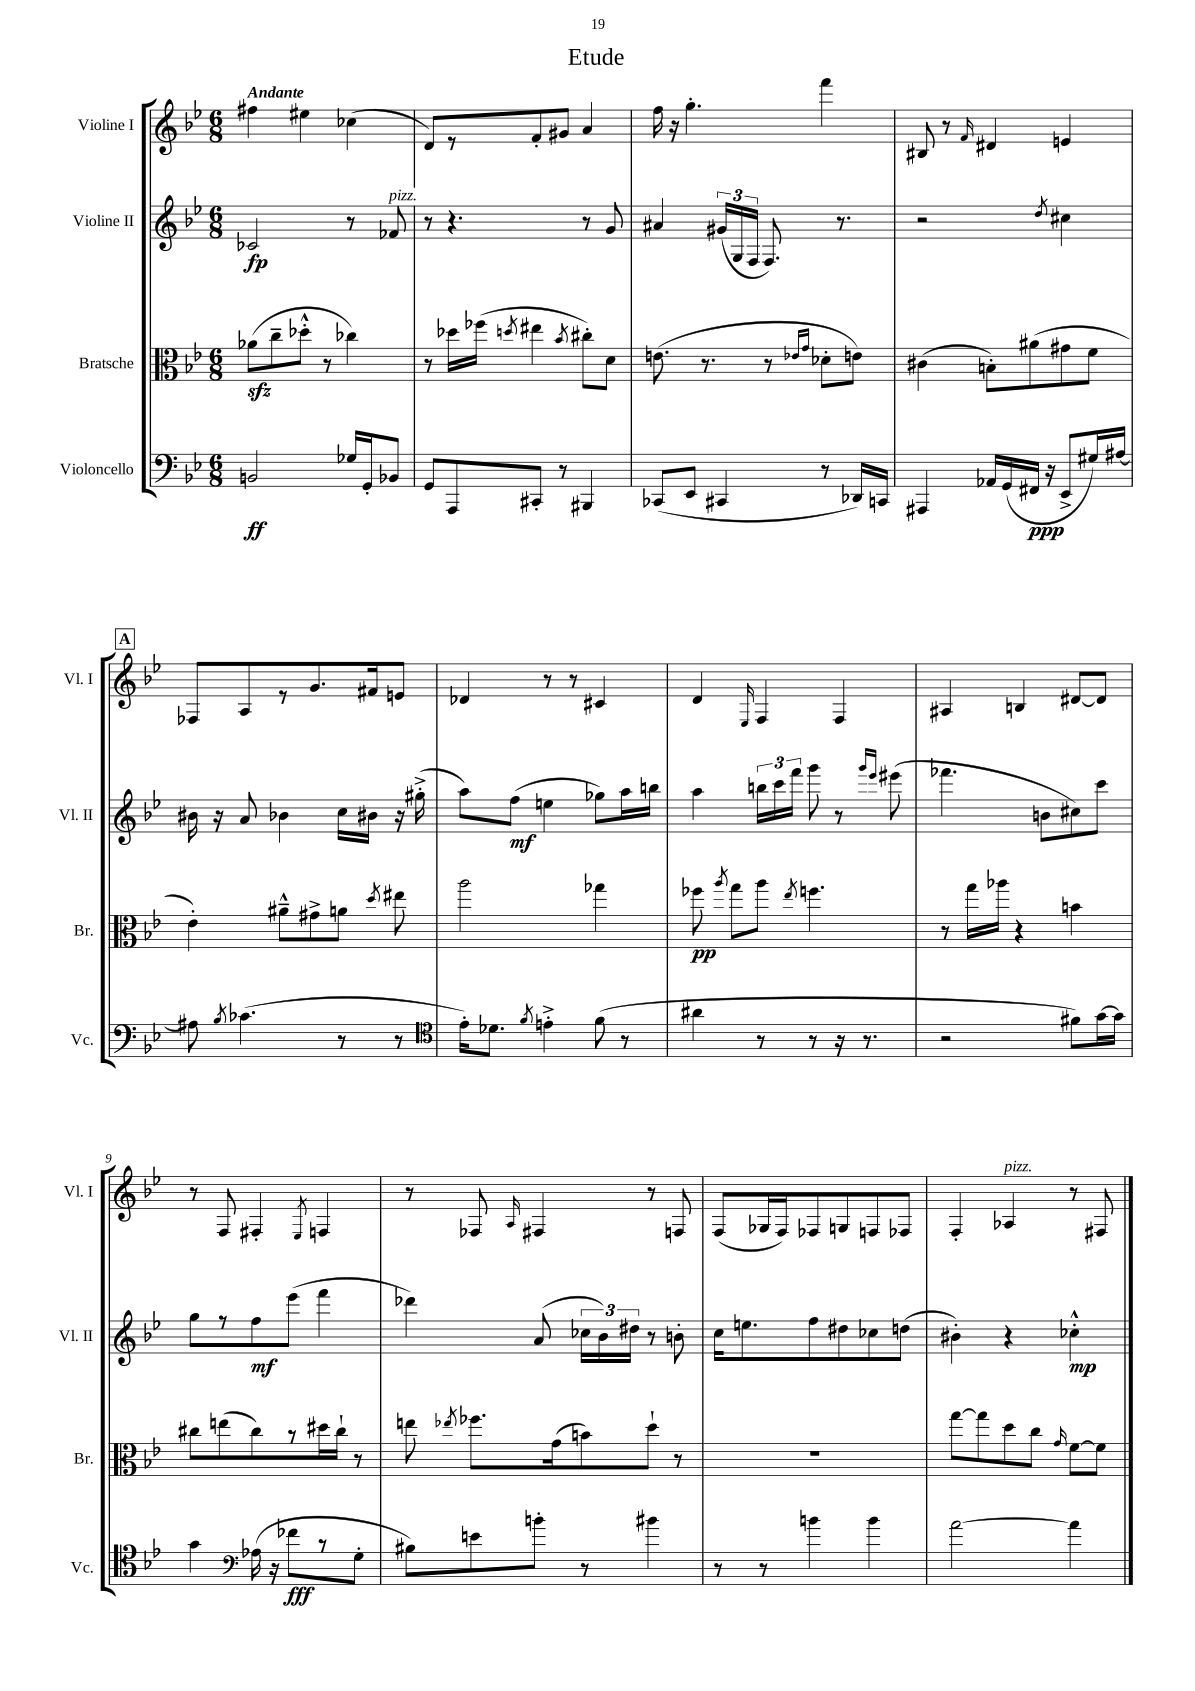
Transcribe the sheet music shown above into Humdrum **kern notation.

**kern	**kern	**kern	**kern
*staff4	*staff3	*staff2	*staff1
*clefF4	*clefC3	*clefG2	*clefG2
*k[b-e-]	*k[b-e-]	*k[b-e-]	*k[b-e-]
*M6/8	*M6/8	*M6/8	*M6/8
2BB	(8a-	2c-	4ff#
.	8cc~	.	.
.	8dd-'^^	.	4ee#
.	8r	.	.
16G-	4cc-)	8r	(4cc-
16GG'	.	.	.
8BB-	.	8f-	.
=	=	=	=
8GG	8r	8r	8d)
8AAA	16dd-	4.r	8r
.	(16ff-	.	.
.	8qdd	.	.
8CC#'	4ee#	.	8f'
8r	.	.	8g#
.	8qb-	.	.
4BBB#	8cc#')	8r	4a
.	8d	8g	.
=	=	=	=
(8CC-	(8.e	4a#	16ff
.	.	.	16r
8EE-	.	.	4.gg'
.	8.r	.	.
4CC#	.	(24g#	.
.	.	24G	.
.	.	24F	.
.	8r	8.F)	.
.	16qqe-	.	.
.	16qqg	.	.
8r	8d-'	.	4fff
.	.	8.r	.
16DD-)	8e)	.	.
16CC	.	.	.
=	=	=	=
4AAA#	(4c#	2r	8B#
.	.	.	8r
.	.	.	16qqf
16AA-	8B')	.	4d#
(16GG	.	.	.
16FF#	(8a#	.	.
16r	.	.	.
.	.	8qdd	.
8EE-^	8g#	4cc#	4e
16G#)	8f	.	.
[16A#	.	.	.
=	=	=	=
8A#]	4e-')	16b#	8F-
.	.	16r	.
8qB-	.	.	.
(4.c-	.	8a	8A
.	8a#~^^	4b-	8r
.	8g#^	.	8.g
8r	8a	16cc	.
.	.	16b#	16f#
.	8qdd	.	.
8r	8ee#	16r	8e
.	.	(16gg#'^	.
=	=	=	=
*clefC4	*	*	*
16e-')	2aa	8aa)	4d-
8.d-	.	.	.
.	.	(8ff	.
8qf	.	.	.
4e'^	.	4ee	8r
.	.	.	8r
(8f	4gg-	8gg-)	4c#
8r	.	16aa	.
.	.	16bb	.
=	=	=	=
4a#	8ff-	4aa	4d
.	8qaa	.	.
.	8gg	.	.
.	.	.	16qqE-
8r	8aa	24bb	4F
.	.	24ccc	.
.	.	24fff	.
.	8qee-	.	.
8r	4.ff	8ggg	.
16r	.	8r	4F
8.r	.	.	.
.	.	16qqggg	.
.	.	16qqeee-	.
.	.	(8eee#	.
=	=	=	=
2r	8r	4.fff-	4A#
.	16gg	.	.
.	16aa-	.	.
.	4r	.	4B
.	.	8b	.
8f#)	4b	8cc#)	[8d#
[16g	.	8ccc	8d#]
16g]	.	.	.
=	=	=	=
4g	8cc#	8gg	8r
.	(8ee	8r	8F
*clefF4	*	*	*
(16A-	8cc#)	8ff	4F#'
16r	.	.	.
8f-	8r	(8eee-	.
.	.	.	8qE-
8r	16dd#	4fff	4F
.	16cc#`	.	.
8G'	8r	.	.
=	=	=	=
8B#)	8ee	4ddd-)	8r
.	8qee-	.	.
8e	8.ff-	.	8F-
.	.	.	16qqA
8b'	.	(8a	4F#
.	(16g	.	.
8r	8b)	24cc-	.
.	.	24b-)	.
.	.	24dd#	.
4b#	8dd`	8r	8r
.	8r	8b'	8F
=	=	=	=
8r	2.r	16cc	(8F
.	.	8.ee	.
8r	.	.	16G-
.	.	.	16F)
4b	.	8ff	8F-
.	.	8dd#	8G
4b	.	8cc-	8F
.	.	(8dd	8F-
=	=	=	=
[2a	[8gg	4b#')	4F'
.	8gg]	.	.
.	8dd	4r	4A-
.	8cc	.	.
.	16qqg	.	.
4a]	[8f	4cc-'^^	8r
.	8f]	.	8F#
==	==	==	==
*-	*-	*-	*-
